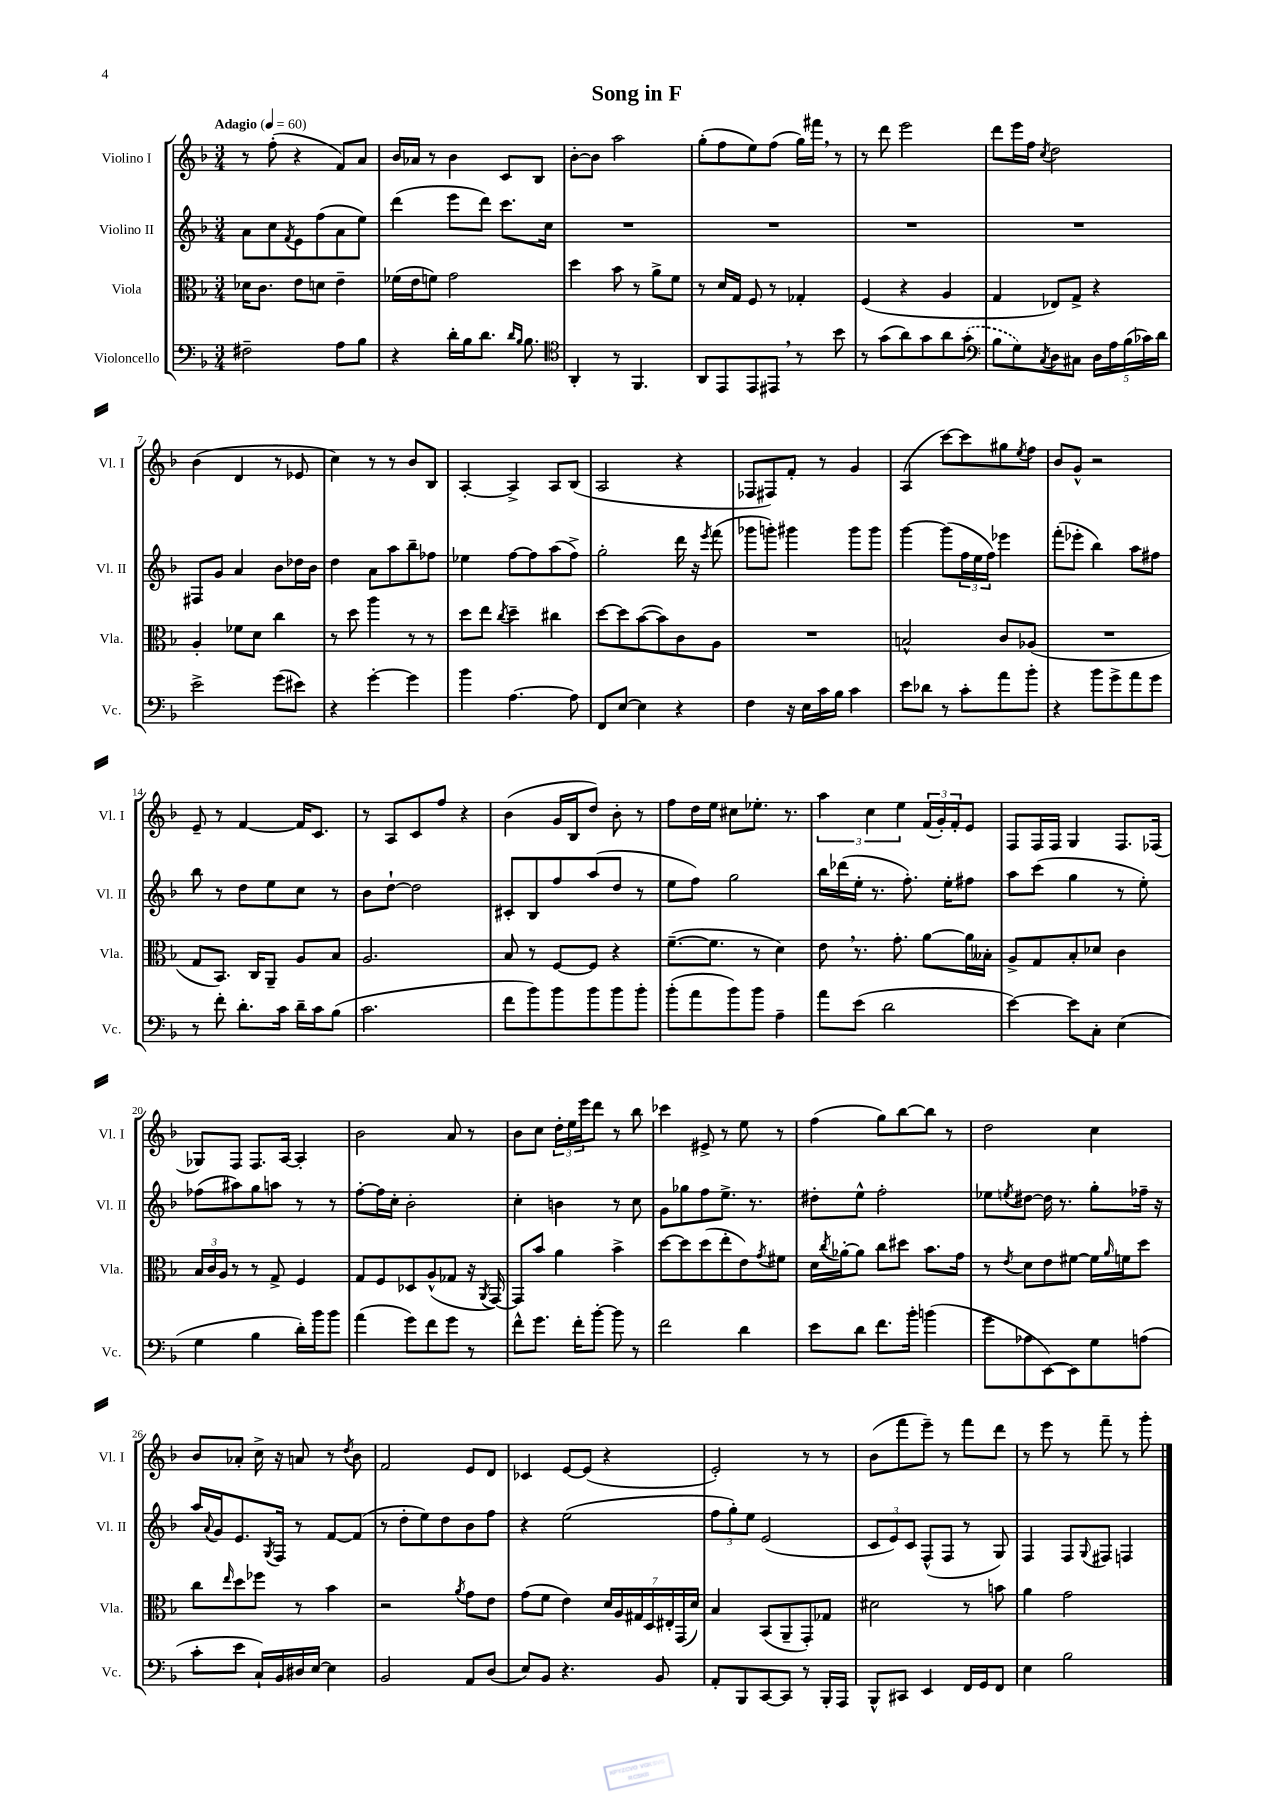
\header { title = "Song in F" }
<<
\new StaffGroup <<
\new Staff = "s0" \with { instrumentName = "Violino I" shortInstrumentName = "Vl. I" } {
    \clef treble \key f \major \numericTimeSignature \time 3/4 \tempo "Adagio" 4 = 60
    r8 f''8-.( r4 f'8) a'8 |
    bes'16 aes'16 r8 bes'4 c'8 bes8 |
    bes'8~-. bes'8 a''2 |
    g''8-.( f''8 e''8) f''8( g''16) fis'''16 \breathe r8 |
    r8 d'''8 e'''2 |
    d'''8 e'''16 f''16 \acciaccatura { c''8 } d''2 |
    bes'4( d'4 r8 ees'8 |
    c''4) r8 r8 bes'8 bes8 |
    a4~-. a4-> a8 bes8( |
    a2 r4 |
    fes8 fis8) f'8-. r8 g'4 |
    a4( c'''8~) c'''8 gis''8 \acciaccatura { e''8 } f''8 |
    bes'8 g'8-^ r2 |
    e'8-- r8 f'4~ f'16 c'8. |
    r8 a8 c'8 f''8 r4 |
    bes'4( g'16 bes16 d''8) bes'8-. r8 |
    f''8 d''16 e''16 cis''8 ees''8.-. r8. |
    \tuplet 3/2 { a''4 c''4 e''4 } \tuplet 3/2 { f'16( g'16-.) f'16-. } e'8 |
    f8 f16 f16 g4 f8. fes16( |
    ges8) f8 f8. a16~ a4-. |
    bes'2 a'8 r8 |
    bes'8 c''8 \tuplet 3/2 { d''16-. e''16 e'''16 } d'''8 r8 bes''8 |
    ces'''4 eis'8-> r8 e''8 r8 |
    f''4( g''8) bes''8~ bes''8 r8 |
    d''2 c''4 |
    bes'8 aes'8-. c''16-> r16 a'8 r8 \acciaccatura { d''8 } bes'8 |
    f'2 e'8 d'8 |
    ces'4 e'8~ e'8( r4 |
    e'2-.) r8 r8 |
    bes'8( f'''8 e'''8--) r8 f'''8 d'''8 |
    r8 e'''8 r8 f'''8-- r8 g'''8-. \bar "|." |
}
\new Staff = "s1" \with { instrumentName = "Violino II" shortInstrumentName = "Vl. II" } {
    \clef treble \key f \major \numericTimeSignature \time 3/4
    a'8 c''8 \acciaccatura { f'8 } e'8 f''8( a'8 e''8) |
    d'''4( e'''8 d'''8) c'''8. c''16 |
    R2. |
    R2. |
    R2. |
    R2. |
    fis8 g'8 a'4 bes'8 des''16 bes'16 |
    d''4 a'8 a''8 bes''8-- fes''8 |
    ees''4 f''8~ f''8 a''8( f''8->) |
    g''2-. d'''16 r16 \acciaccatura { e'''8 } f'''8( |
    ges'''8 g'''8-.) gis'''4 gis'''8 gis'''8 |
    g'''4~ g'''8( \tuplet 3/2 { f''16 e''16 f''16) } ees'''4 |
    f'''8-.( ees'''8-. bes''4) a''8 fis''8 |
    bes''8 r8 d''8 e''8 c''8 r8 |
    bes'8 d''8~-! d''2 |
    cis'8-. bes8 f''8 a''8( d''8 r8 |
    e''8 f''8) g''2 |
    bes''16 des'''16( e''16-. r8. f''8.-.) e''16-. fis''8 |
    a''8 c'''8( g''4 r8 e''8-.) |
    fes''8( ais''8) g''8 a''8 r8 r8 |
    f''8~-. f''16 c''16-. bes'2-. |
    c''4-. b'4 r8 c''8 |
    g'8 ges''8 f''8 e''8.-> r8. |
    dis''8-. e''8-^ f''2-. |
    ees''8 \acciaccatura { e''8 } dis''8~ dis''16 r8. g''8-. fes''16-- r16 |
    a''16 \appoggiatura { a'8 } g'16 e'8. \acciaccatura { g8 } f16 r8 f'8~ f'8( |
    r8 d''8-. e''8) d''8 bes'8 f''8 |
    r4 e''2( |
    \tuplet 3/2 { f''8 g''8-.) e''8 } e'2( |
    \tuplet 3/2 { c'8 e'8) c'8 } f8-^( f8 r8 g8) |
    f4 f8 \appoggiatura { g8 } fis8 f4 \bar "|." |
}
\new Staff = "s2" \with { instrumentName = "Viola" shortInstrumentName = "Vla." } {
    \clef alto \key f \major \numericTimeSignature \time 3/4
    des'16 c'8. e'8 d'8 e'4-- |
    fes'16( e'16 f'8) g'2 |
    d''4 bes'8 r8 a'8-> f'8 |
    r8 d'16 g16 f8 r8 ges4-. |
    f4( r4 a4 |
    g4 ees8) g8-> r4 |
    a4-. fes'8 d'8 c''4 |
    r8 d''8 a''4 r8 r8 |
    d''8 e''8 \acciaccatura { c''8 } d''4-- cis''4 |
    d''8~ d''8 bes'8~( bes'8) c'8 a8 |
    R2. |
    b2-^ c'8 aes8( |
    R2. |
    g8 bes,8.) c16 a,8-- a8 bes8 |
    a2. |
    bes8 r8 f8~ f8 r4 |
    f'8.~--( f'8. r8 d'4) |
    e'8 \breathe r8. g'8.-. a'8~ a'16 beses16-. |
    a8-> g8 bes8-. des'8 c'4 |
    \tuplet 3/2 { bes16 c'16 a16 } r8 r8 g8-> f4 |
    g8 f8 des8 a8-^( ges8 r16 \acciaccatura { a,8 } g,16~) |
    g,8 bes'8 a'4 bes'4-> |
    d''8~ d''8 d''8( e''8-. e'8) \acciaccatura { g'8 } fis'8 |
    d'16 \acciaccatura { c''8 } aes'16~-. aes'8 c''8 dis''8 bes'8. g'16 |
    r8 \acciaccatura { e'8 } d'8 e'8 fis'8~ fis'16 \grace { a'16 } f'16 d''8 |
    c''8 \grace { e''16 } d''8 fes''8 r8 bes'4 |
    r2 \acciaccatura { a'8 } g'8 e'8 |
    g'8( f'8 e'4) \tuplet 7/4 { d'16 a16 gis16 d16 eis16-. g,16( d'16) } |
    bes4 bes,8( a,8-- g,8-.) ges8 |
    dis'2 r8 b'8 |
    a'4 g'2 \bar "|." |
}
\new Staff = "s3" \with { instrumentName = "Violoncello" shortInstrumentName = "Vc." } {
    \clef bass \key f \major \numericTimeSignature \time 3/4
    fis2-- a8 bes8 |
    r4 d'16-. bes16 d'8. \grace { d'16 bes16 } bes8. |
    \clef tenor a,4-. r8 f,4. |
    a,8 e,8 e,8 eis,8 \breathe r8 bes'8 |
    r8 g'8( a'8) g'8 a'8 \once \slurDashed g'8-.( |
    \clef bass bes8 g8) \acciaccatura { c8 } d8 cis8 \tuplet 5/4 { d16 a16 bes16( ces'16) d'16 } |
    e'2-> g'8( eis'8) |
    r4 g'4~-. g'4 |
    bes'4 a4.~ a8 |
    f,8 e8~ e4 r4 |
    f4 r16 e16 c'16 bes16 c'4 |
    e'8 des'8 r8 c'8-. a'8 bes'8-. |
    r4 bes'8 g'8-> a'8 g'8 |
    r8 f'8-. d'8.-. c'16 d'16-- c'16 bes8( |
    c'2. |
    f'8 bes'8) bes'8 bes'8 bes'8 bes'8-. |
    bes'8-.( a'8 bes'8) bes'8 a4-- |
    a'8 e'8( d'2 |
    e'4~) e'8 c8-. e4( |
    g4 bes4 d'16-.) bes'16 bes'8 |
    a'4( g'8) f'8 g'8 r8 |
    f'8-^ g'8. f'16-. bes'8~-. bes'8 r8 |
    f'2 d'4 |
    e'8 d'8 f'8. bes'16-. b'4( |
    g'8 aes8 e,8~) e,8 g8 a8( |
    c'8-. e'8 c16-!) bes,16 dis16 e16~ e4 |
    bes,2 a,8 d8( |
    e8) bes,8 r4. bes,8 |
    a,8-. bes,,8 c,8~ c,8 r8 bes,,16-. a,,16 |
    bes,,8-^ cis,8 e,4 f,16 g,16 f,8 |
    e4 bes2 \bar "|." |
}
>>
>>
